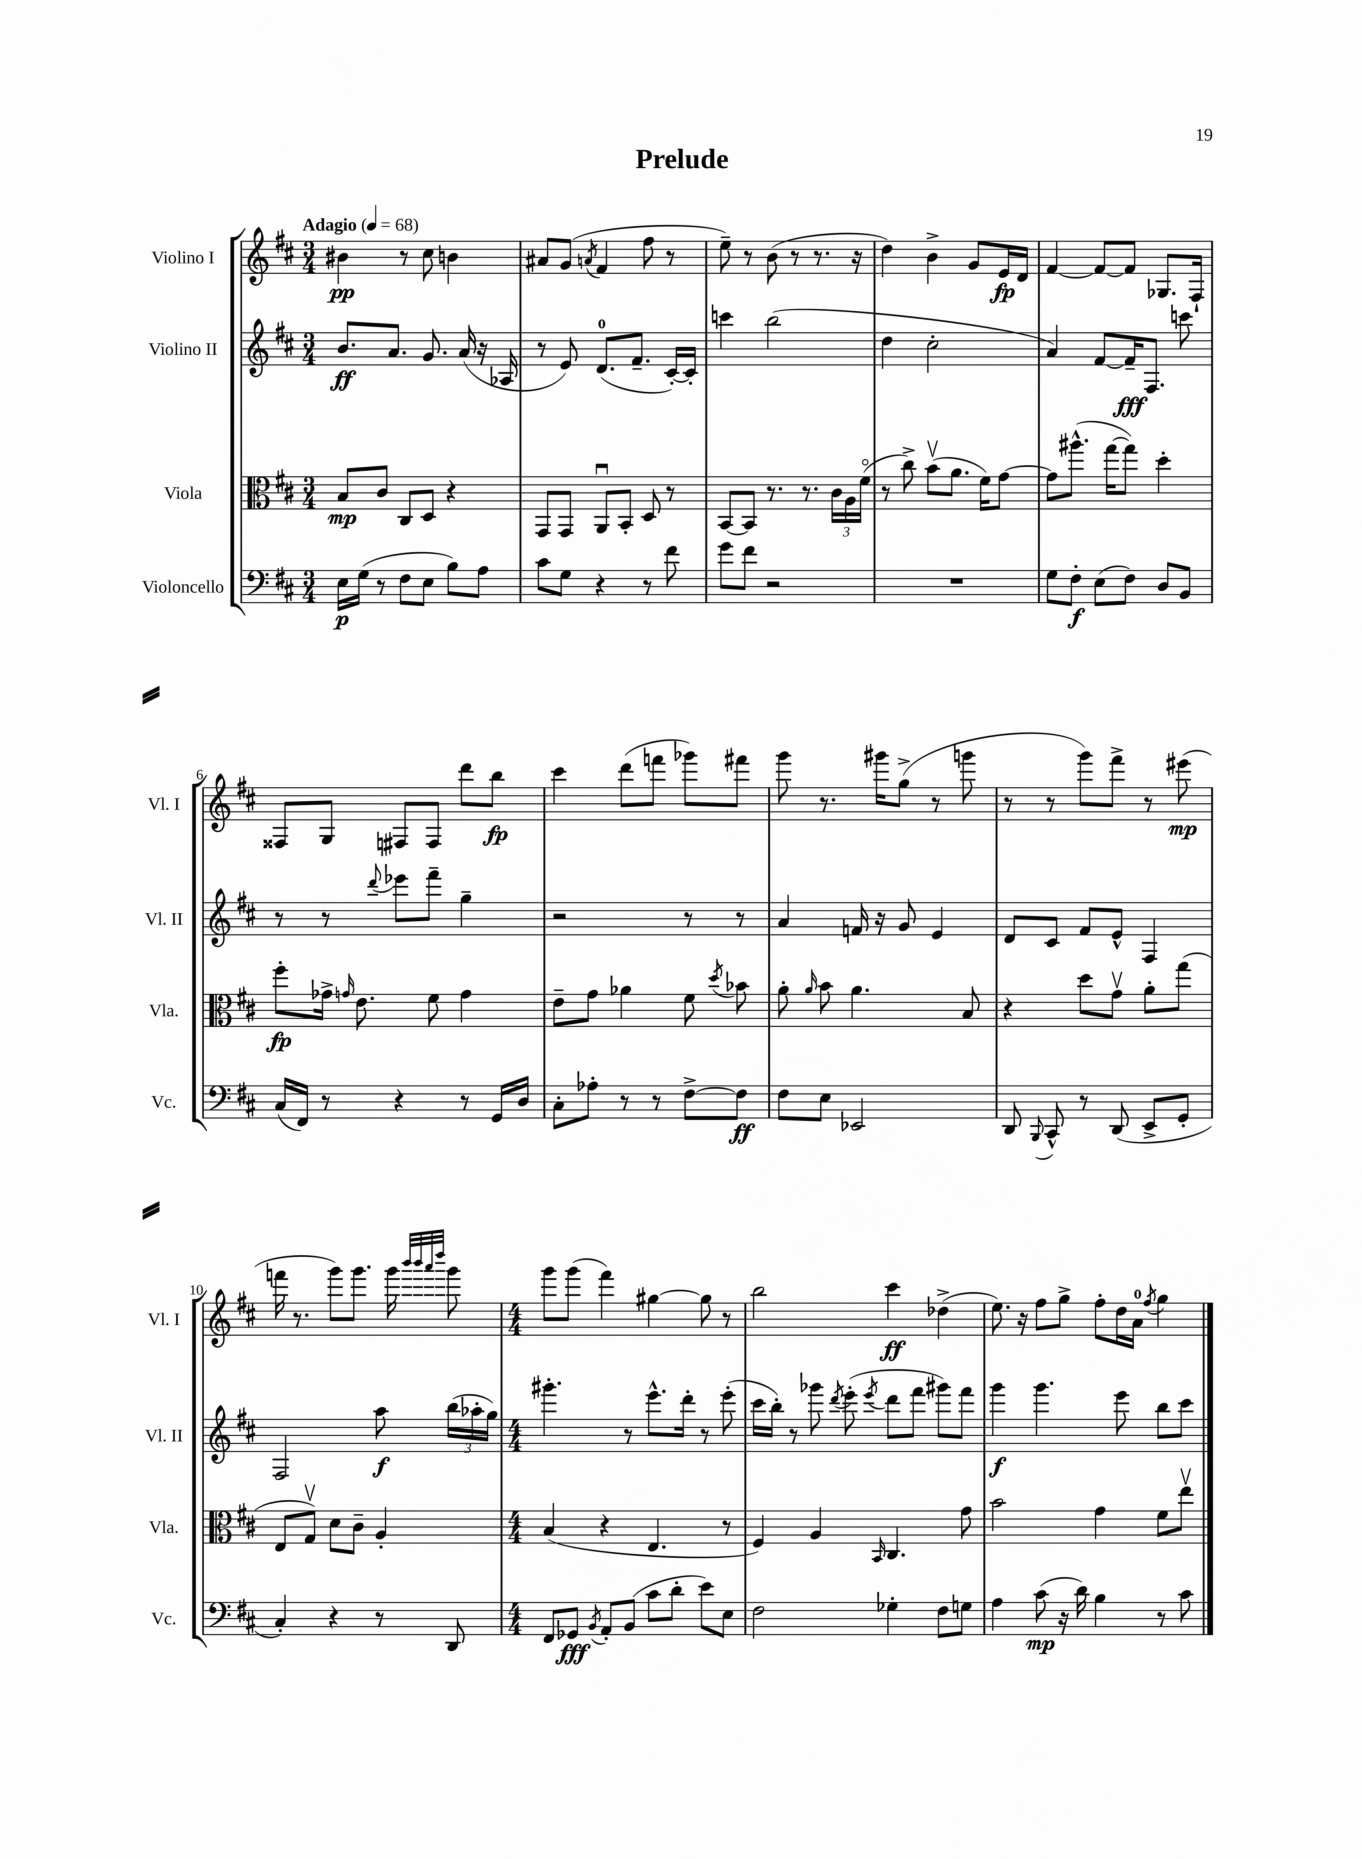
\header { title = "Prelude" }
<<
\new StaffGroup <<
\new Staff = "s0" \with { instrumentName = "Violino I" shortInstrumentName = "Vl. I" } {
    \clef treble \key d \major \numericTimeSignature \time 3/4 \tempo "Adagio" 4 = 68
    \autoBeamOff bis'4\pp r8 cis''8 b'4 |
    ais'8[ g'8]( \acciaccatura { a'8 } fis'4 fis''8 r8 |
    e''8--) r8 b'8( r8 r8. r16 |
    d''4) b'4-> g'8[ e'16\fp d'16] |
    fis'4~ fis'8[~ fis'8] ges8.[ fis16]-! |
    fisis8[ g8] fis8[ fis8] d'''8[ b''8]\fp |
    cis'''4 d'''8[( f'''8] ges'''8[) fis'''8] |
    g'''8 r8. gis'''16[ g''8]->( r8 g'''8 |
    r8 r8 g'''8[) fis'''8]-> r8 eis'''8\mp( |
    f'''16 r8. g'''8[) g'''8.] g'''16 \grace { b'''32[ b'''32 a'''32 d''''32] } g'''8 |
    \numericTimeSignature \time 4/4 g'''8[ g'''8]( fis'''4) gis''4~ gis''8 r8 |
    b''2 cis'''4\ff des''4->( |
    e''8.) r16 fis''8[ g''8]-> fis''8[-. d''16 a'16]-0 \acciaccatura { fis''8 } g''4 \bar "|." |
}
\new Staff = "s1" \with { instrumentName = "Violino II" shortInstrumentName = "Vl. II" } {
    \clef treble \key d \major \numericTimeSignature \time 3/4
    \autoBeamOff b'8.[\ff a'8.] g'8. a'16( r16 aes16 |
    r8 e'8) d'8.[-0( fis'8.]-- cis'16[~-.) cis'16]-. |
    c'''4 b''2( |
    d''4 cis''2-. |
    a'4) fis'8[~ fis'16--\fff fis8.] c'''8 |
    r8 r8 \appoggiatura { d'''8 } ees'''8[ fis'''8]-- g''4-- |
    r2 r8 r8 |
    a'4 f'16 r16 g'8 e'4 |
    d'8[ cis'8] fis'8[ e'8]-^ fis4 |
    fis2 a''8\f \tuplet 3/2 { b''16[( aes''16-. g''16]) } |
    \numericTimeSignature \time 4/4 gis'''4.-. r8 e'''8.[-^ d'''16]-. r8 e'''8-.( |
    cis'''16[ b''16]-.) r8 ges'''8 \acciaccatura { d'''8 } e'''8-.( \acciaccatura { e'''8 } d'''8[ fis'''8] gis'''8[) fis'''8] |
    g'''4\f g'''4. e'''8 b''8[ cis'''8] \bar "|." |
}
\new Staff = "s2" \with { instrumentName = "Viola" shortInstrumentName = "Vla." } {
    \clef alto \key d \major \numericTimeSignature \time 3/4
    \autoBeamOff b8[\mp cis'8] cis8[ d8] r4 |
    g,8[ g,8] a,8[\downbow b,8]-. d8 r8 |
    b,8[~ b,8] r8. r8. \tuplet 3/2 { cis'16[ a16 fis'16]\flageolet( } |
    r8 cis''8->) b'8[\upbow( a'8.] fis'16[) g'8]~ |
    g'8[ ais''8.]-^( g''16[~ g''8]) d''4-. |
    fis''8[-.\fp ges'16]-> \grace { g'16 } e'8. fis'8 g'4 |
    e'8[-- g'8] aes'4 fis'8 \acciaccatura { d''8 } bes'8 |
    a'8-. \grace { a'16 } b'8 a'4. b8 |
    r4 d''8[ g'8]\upbow a'8[-. g''8]( |
    e8[ g8]\upbow) d'8[ cis'8]-- a4-. |
    \numericTimeSignature \time 4/4 b4( r4 e4. r8 |
    fis4) a4 \grace { b,16 } cis4. g'8 |
    b'2 g'4 fis'8[ e''8]\upbow \bar "|." |
}
\new Staff = "s3" \with { instrumentName = "Violoncello" shortInstrumentName = "Vc." } {
    \clef bass \key d \major \numericTimeSignature \time 3/4
    \autoBeamOff e16[\p g16]( r8 fis8[ e8] b8[) a8] |
    cis'8[ g8] r4 r8 fis'8 |
    g'8[ fis'8] r2 |
    R2. |
    g8[ fis8]-.\f e8[( fis8]) d8[ b,8] |
    cis16[( fis,16]) r8 r4 r8 g,16[ d16] |
    cis8[-. aes8]-. r8 r8 fis8[~-> fis8]\ff |
    fis8[ e8] ees,2 |
    d,8 \appoggiatura { b,,8 } cis,8-^ r8 d,8( e,8[-> g,8]-. |
    cis4-.) r4 r8 d,8 |
    \numericTimeSignature \time 4/4 fis,8[ ges,8]\fff \acciaccatura { b,8 } a,8[-. b,8]( cis'8[ d'8]-. e'8[) e8] |
    fis2 ges4-. fis8[ g8] |
    a4 cis'8\mp( r16 d'16) b4 r8 cis'8 \bar "|." |
}
>>
>>
